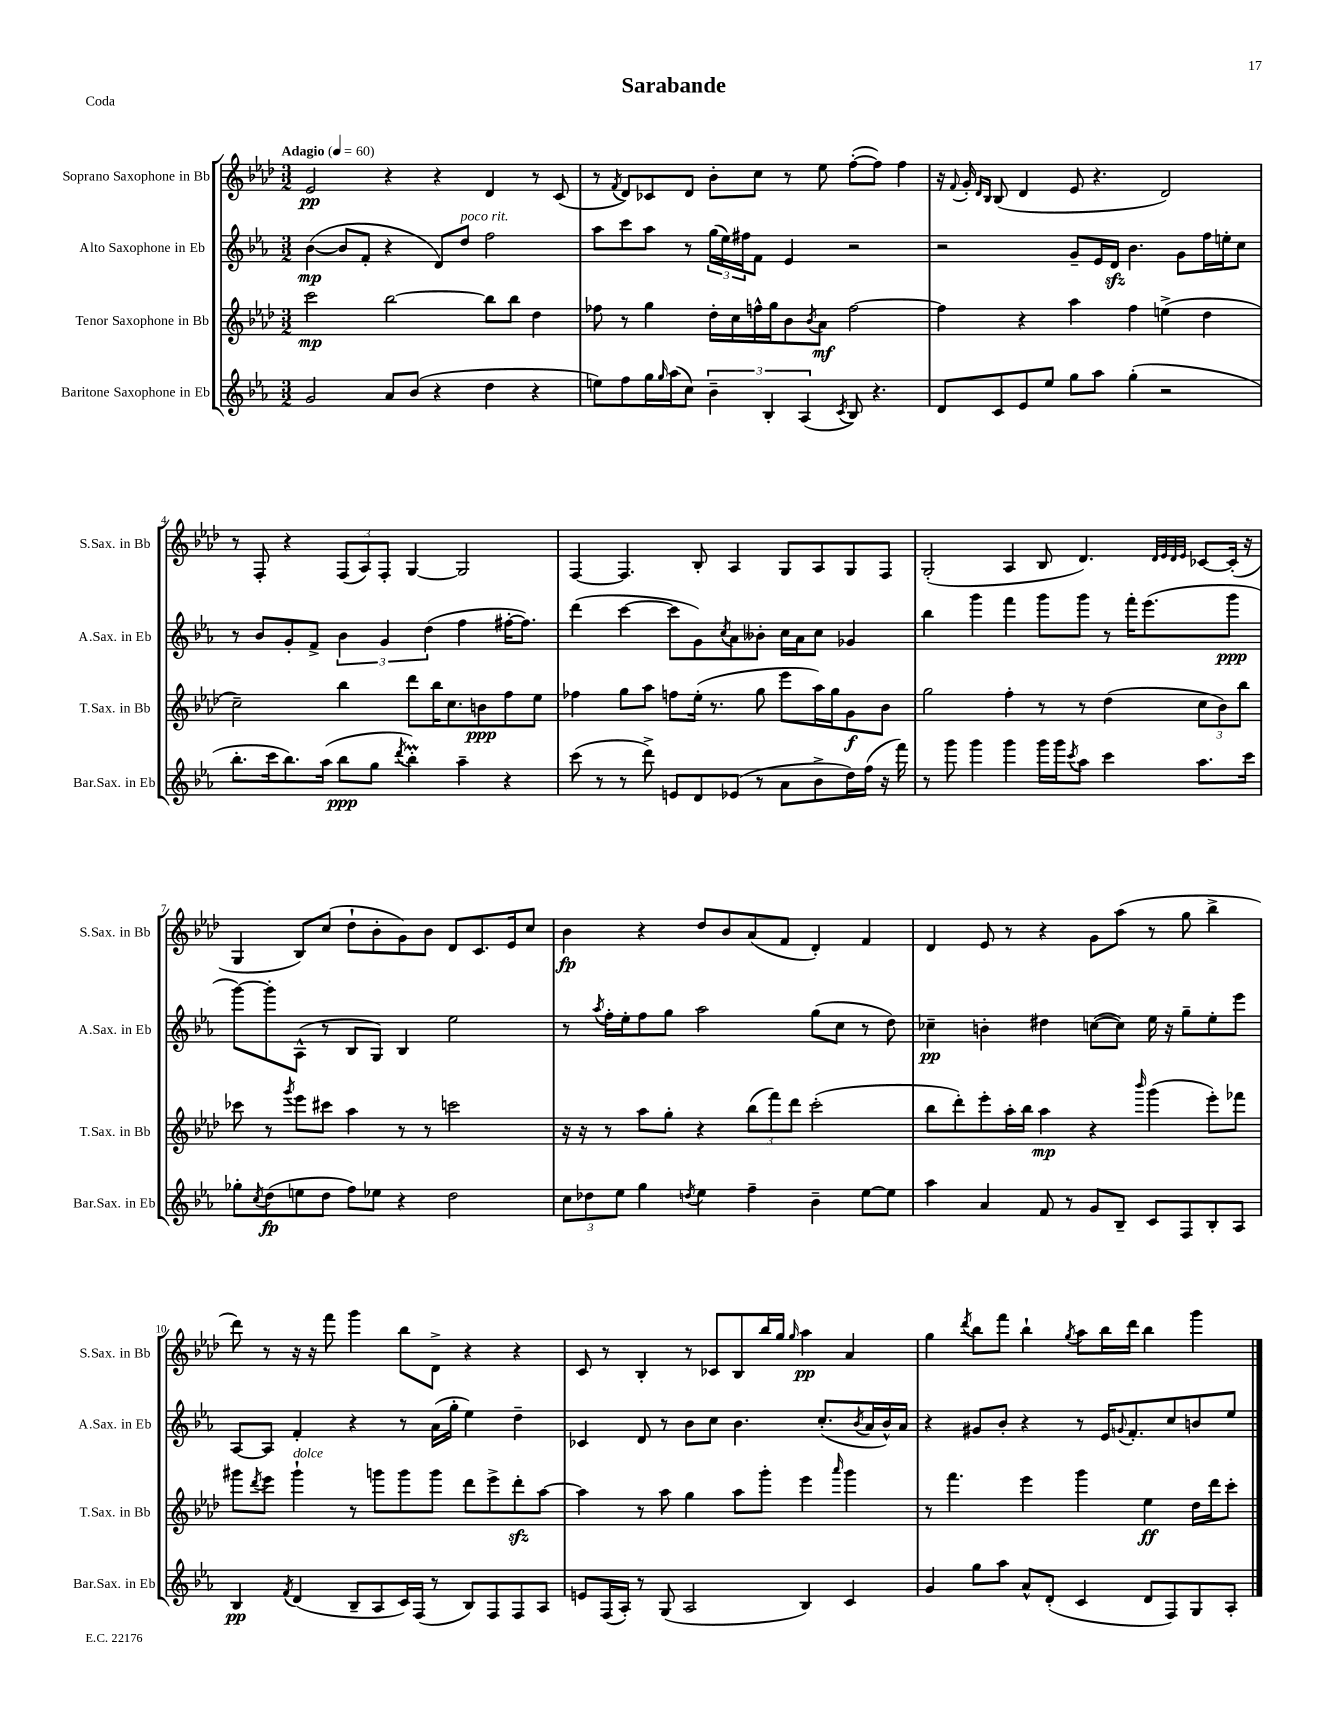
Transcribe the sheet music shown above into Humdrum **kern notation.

**kern	**dynam	**kern	**dynam	**kern	**dynam	**kern	**dynam
*part4	*part4	*part3	*part3	*part2	*part2	*part1	*part1
*staff4	*staff4	*staff3	*staff3	*staff2	*staff2	*staff1	*staff1
*I"Baritone Saxophone in Eb	*	*I"Tenor Saxophone in Bb	*	*I"Alto Saxophone in Eb	*	*I"Soprano Saxophone in Bb	*
*I'Bar.Sax. in Eb	*	*I'T.Sax. in Bb	*	*I'A.Sax. in Eb	*	*I'S.Sax. in Bb	*
*clefG2	*	*clefG2	*	*clefG2	*	*clefG2	*
*k[b-e-a-]	*	*k[b-e-a-d-]	*	*k[b-e-a-]	*	*k[b-e-a-d-]	*
*M3/2	*	*M3/2	*	*M3/2	*	*M3/2	*
*MM60	*	*MM60	*	*MM60	*	*MM60	*
=1	=1	=1	=1	=1	=1	=1	=1
!	!	!	!	!	!	!LO:TX:a:B:t=Adagio	!
2g/	.	2ccc\	mp	([4b-\	mp	2e-/	pp
.	.	.	.	8b-/L]	.	.	.
.	.	.	.	8f'/J	.	.	.
8a-/L	.	[2bb-\	.	4r	.	4r	.
(8b-/J	.	.	.	.	.	.	.
4r	.	.	.	8d/L)	.	4r	.
!	!	!	!	!LO:TX:a:i:t=poco rit.	!	!	!
.	.	.	.	8dd/J	.	.	.
4dd\	.	8bb-\L]	.	2ff\	.	4d-/	.
.	.	8bb-\J	.	.	.	.	.
4r	.	4dd-\	.	.	.	8r	.
.	.	.	.	.	.	(8c/	.
=2	=2	=2	=2	=2	=2	=2	=2
8een\L)	.	8ff-X\	.	8aa-\L	.	8r	.
.	.	.	.	.	.	8qf/	.
8ff\	.	8r	.	8ccc\	.	8d-/L)	.
16gg\L	.	4gg\	.	8aa-\J	.	8c-X/	.
16qqgg/	.	.	.	.	.	.	.
(16aa-\J	.	.	.	.	.	.	.
8cc\J)	.	.	.	8r	.	8d-/J	.
6b-~\	.	16dd-'\LL	.	(24gg\LL	.	8b-'\L	.
.	.	.	.	24ee-\)	.	.	.
.	.	16cc\	.	.	.	.	.
.	.	.	.	24ff#X\J	.	.	.
.	.	16ffn^^\	.	8f\J	.	8cc\J	.
6B-'/	.	.	.	.	.	.	.
.	.	16gg\J	.	.	.	.	.
.	.	8b-\	.	4e-/	.	8r	.
(6A-/	.	.	.	.	.	.	.
.	.	8qb-/	.	.	.	.	.
.	.	8a-\J	mf	.	.	8ee-\	.
8qc/	.	.	.	.	.	.	.
8B-/)	.	[2ff\	.	2r	.	([8ff'\L	.
4.r	.	.	.	.	.	8ff\J])	.
.	.	.	.	.	.	4ff\	.
=3	=3	=3	=3	=3	=3	=3	=3
8d/L	.	4ff\]	.	2r	.	16r	.
.	.	.	.	.	.	8qqf/	.
.	.	.	.	.	.	16g'/	.
.	.	.	.	.	.	16qqd-/LL	.
.	.	.	.	.	.	16qqB-/JJ	.
8c/	.	.	.	.	.	(8B-/	.
8e-/	.	4r	.	.	.	4d-/	.
8ee-/J	.	.	.	.	.	.	.
8gg\L	.	4aa-\	.	8g~/L	.	8e-/	.
8aa-\J	.	.	.	16e-/L	.	4.r	.
.	.	.	.	16dzz/JJ	.	.	.
(4gg'\	.	4ff\	.	4.b-\	.	.	.
2r	.	(4een^\	.	.	.	2d-/)	.
.	.	.	.	8g\L	.	.	.
.	.	4dd-\	.	16ff\L	.	.	.
.	.	.	.	16een'\J	.	.	.
.	.	.	.	8cc\J	.	.	.
!!LO:LB:g=z
=4	=4	=4	=4	=4	=4	=4	=4
8.bb-'\L	.	2cc~\)	.	8r	.	8r	.
.	.	.	.	8b-/L	.	8F'/	.
16ccc\k	.	.	.	.	.	.	.
8.bb-\)	.	.	.	8g'/	.	4r	.
.	.	.	.	8f^/J	.	.	.
(16aa-\Jk	.	.	.	.	.	.	.
8bb-\L	ppp	4bb-\	.	6b-\	.	(12F/L	.
.	.	.	.	.	.	12A-/)	.
8gg\J	.	.	.	.	.	.	.
.	.	.	.	6g/	.	12F'/J	.
8qddd/	.	.	.	.	.	.	.
4bb-M'\)	.	8ddd-\L	.	.	.	[4G/	.
.	.	.	.	(6dd\	.	.	.
.	.	16bb-\K	.	.	.	.	.
.	.	8.cc\	.	.	.	.	.
4aa-~\	.	.	.	4ff\	.	2G/]	.
.	.	8bn\	ppp	.	.	.	.
4r	.	8ff\	.	[16ff#X'\KL	.	.	.
.	.	.	.	8.ff#\J])	.	.	.
.	.	8ee-\J	.	.	.	.	.
=5	=5	=5	=5	=5	=5	=5	=5
(8ccc\	.	4ff-X\	.	(4ddd\	.	[4F/	.
8r	.	.	.	.	.	.	.
8r	.	8gg\L	.	[4ccc\	.	4.F/]	.
8ddd^\)	.	8aa-\J	.	.	.	.	.
8en/L	.	8ffn\L	.	8ccc\L]	.	.	.
8d/	.	(16ee-'\Jk	.	8g\)	.	8B-'/	.
.	.	8.r	.	.	.	.	.
.	.	.	.	8qcc/	.	.	.
(8e-X/J	.	.	.	8a-\	.	4A-/	.
8r	.	8gg\	.	8b--X'\J	.	.	.
8a-\L	.	8eee-\L	.	16cc\LL	.	8G/L	.
.	.	.	.	16a-\J	.	.	.
8b-^\	.	16aa-\L)	.	8cc\J	.	8A-/	.
.	.	16gg\J	.	.	.	.	.
16dd\L)	.	8g\	f	4g-X/	.	8G/	.
(16ff\JJ	.	.	.	.	.	.	.
16r	.	8b-\J	.	.	.	8F/J	.
16fff\)	.	.	.	.	.	.	.
=6	=6	=6	=6	=6	=6	=6	=6
8r	.	2gg\	.	4bb-\	.	(2G'/	.
8ggg\	.	.	.	.	.	.	.
4ggg\	.	.	.	4ggg\	.	.	.
4ggg\	.	4ff'\	.	4fff\	.	4A-/	.
16ggg\LL	.	8r	.	8ggg\L	.	8B-/	.
16ggg\J	.	.	.	.	.	.	.
8qccc/	.	.	.	.	.	.	.
8aa-\J	.	8r	.	8ggg\J	.	4.d-/)	.
4ccc\	.	(4dd-\	.	8r	.	.	.
.	.	.	.	16fff'\KL	.	.	.
.	.	.	.	(8.eee-\	.	.	.
.	.	.	.	.	.	32qqd-/LLL	.
.	.	.	.	.	.	32qqe-/	.
.	.	.	.	.	.	32qqd-/	.
.	.	.	.	.	.	32qqe-/JJJ	.
8.aa-\L	.	12cc\L	.	.	.	[8c-X/L	.
.	.	12b-\)	.	.	.	.	.
.	.	.	.	8ggg\J	ppp	(16c-'/Jk]	.
.	.	12bb-\J	.	.	.	.	.
16ccc\Jk	.	.	.	.	.	16r	.
!!LO:LB:g=z
=7	=7	=7	=7	=7	=7	=7	=7
8gg-X'\L	.	8ccc-X\	.	[8ggg\L)	.	4G/	.
8qcc/	.	.	.	.	.	.	.
(8dd\	fp	8r	.	8ggg'\]	.	.	.
.	.	8qggg/	.	.	.	.	.
8een\	.	8eee-\L	.	(8A-^^\J	.	8B-/L)	.
8dd\J	.	8ccc#X\J	.	8r	.	(8cc/J	.
8ff\L)	.	4aa-\	.	8B-/L	.	8dd-`\L	.
8ee-X\J	.	.	.	8G/J)	.	8b-'\	.
4r	.	8r	.	4B-/	.	8g\)	.
.	.	8r	.	.	.	8b-\J	.
2dd\	.	2cccn\	.	2ee-\	.	8d-/L	.
.	.	.	.	.	.	8.c/	.
.	.	.	.	.	.	16e-/k	.
.	.	.	.	.	.	8cc/J	.
=8	=8	=8	=8	=8	=8	=8	=8
12cc\L	.	16r	.	8r	.	4b-\	fp
.	.	16r	.	.	.	.	.
12dd-X\	.	.	.	.	.	.	.
.	.	.	.	8qaa-/	.	.	.
.	.	8r	.	16ff'\LL	.	.	.
12ee-\J	.	.	.	.	.	.	.
.	.	.	.	16ee-'\J	.	.	.
4gg\	.	8aa-\L	.	8ff\	.	4r	.
.	.	8gg'\J	.	8gg\J	.	.	.
8qddn/	.	.	.	.	.	.	.
4ee-\	.	4r	.	2aa-\	.	8dd-/L	.
.	.	.	.	.	.	8b-/	.
4ff~\	.	(12bb-\L	.	.	.	(8a-/	.
.	.	12fff\)	.	.	.	.	.
.	.	.	.	.	.	8f/J	.
.	.	12ddd-\J	.	.	.	.	.
4b-~\	.	(2ccc'\	.	(8gg\L	.	4d-'/)	.
.	.	.	.	8cc\J	.	.	.
[8ee-\L	.	.	.	8r	.	4f/	.
8ee-\J]	.	.	.	8dd\)	.	.	.
=9	=9	=9	=9	=9	=9	=9	=9
4aa-\	.	8bb-\L	.	4cc-X~\	pp	4d-/	.
.	.	8ddd-'\)	.	.	.	.	.
4a-/	.	8eee-'\	.	4bn'\	.	8e-/	.
.	.	16aa-'\L	.	.	.	8r	.
.	.	16bb-\JJ	.	.	.	.	.
8f/	.	4aa-\	mp	4dd#X\	.	4r	.
8r	.	.	.	.	.	.	.
8g/L	.	4r	.	([8ccn\L	.	8g\L	.
8B-~/J	.	.	.	8cc\J])	.	(8aa-\J	.
.	.	16qqbbb-/	.	.	.	.	.
8c/L	.	(4ggg\	.	16ee-\	.	8r	.
.	.	.	.	16r	.	.	.
8F/	.	.	.	8gg~\L	.	8gg\	.
8B-'/	.	8eee-'\L)	.	8ee-'\	.	4bb-^\	.
8A-/J	.	8fff-X\J	.	8eee-\J	.	.	.
!!LO:LB:g=z
=10	=10	=10	=10	=10	=10	=10	=10
4B-/	pp	8ggg#X\L	.	[8A-/L	.	8ddd-\)	.
.	.	8qddd-/	.	.	.	.	.
.	.	8eee-\J	.	8A-/J]	.	8r	.
8qf/	.	.	.	.	.	.	.
!	!	!LO:TX:a:i:t=dolce	!	!	!	!	!
(4d/	.	4ggg#`\	.	4f'/	.	16r	.
.	.	.	.	.	.	16r	.
.	.	.	.	.	.	8fff\	.
8B-~/L	.	8r	.	4r	.	4ggg\	.
8A-/	.	8gggn\L	.	.	.	.	.
16c/L)	.	8ggg\	.	8r	.	8bb-\L	.
(16F/JJ	.	.	.	.	.	.	.
8r	.	8ggg\J	.	(16a-\LL	.	8d-^\J	.
.	.	.	.	16gg'\JJ	.	.	.
8B-/L)	.	8ddd-\L	.	4ee-\)	.	4r	.
8F/	.	8eee-^\	.	.	.	.	.
8F/	.	8ddd-zz'\	.	4dd~\	.	4r	.
8A-/J	.	[8aa-\J	.	.	.	.	.
=11	=11	=11	=11	=11	=11	=11	=11
8en/L	.	4aa-\]	.	4c-X/	.	8c/	.
(16F/L	.	.	.	.	.	8r	.
16A-'/JJ)	.	.	.	.	.	.	.
8r	.	8r	.	8d/	.	4B-'/	.
(8G/	.	8aa-\	.	8r	.	.	.
2A-/	.	4gg\	.	8b-\L	.	8r	.
.	.	.	.	8cc\J	.	8c-X/L	.
.	.	8aa-\L	.	4.b-\	.	8B-/	.
.	.	8ggg'\J	.	.	.	16bb-/L	.
.	.	.	.	.	.	16gg/JJ	.
.	.	.	.	.	.	16qqgg/	.
4B-/)	.	4eee-\	.	.	.	4aa-\	pp
.	.	.	.	(8.cc'/L	.	.	.
.	.	16qqaaa-/	.	.	.	.	.
4c/	.	4ggg\	.	.	.	4a-/	.
.	.	.	.	8qb-/	.	.	.
.	.	.	.	16a-/L	.	.	.
.	.	.	.	16b-^^/)	.	.	.
.	.	.	.	16a-/JJ	.	.	.
=12	=12	=12	=12	=12	=12	=12	=12
4g/	.	8r	.	4r	.	4gg\	.
.	.	4.fff\	.	.	.	.	.
.	.	.	.	.	.	8qddd-/	.
8gg\L	.	.	.	8g#X/L	.	8bb-\L	.
8aa-\J	.	.	.	8b-'/J	.	8fff\J	.
8a-^^/L	.	4eee-\	.	4r	.	4bb-`\	.
(8d'/J	.	.	.	.	.	.	.
.	.	.	.	.	.	8qgg/	.
4c/	.	4ggg\	.	8r	.	8aa-\L	.
.	.	.	.	16e-/KL	.	16bb-\L	.
.	.	.	.	8qqgn/	.	.	.
.	.	.	.	8.f'/	.	16ddd-\JJ	.
8d/L	.	4ee-\	ff	.	.	4bb-\	.
8F/)	.	.	.	8cc/	.	.	.
8G/	.	16dd-\LL	.	8bn/	.	4ggg\	.
.	.	16ddd-\J	.	.	.	.	.
8A-'/J	.	8ccc'\J	.	8ee-/J	.	.	.
==	==	==	==	==	==	==	==
*-	*-	*-	*-	*-	*-	*-	*-
